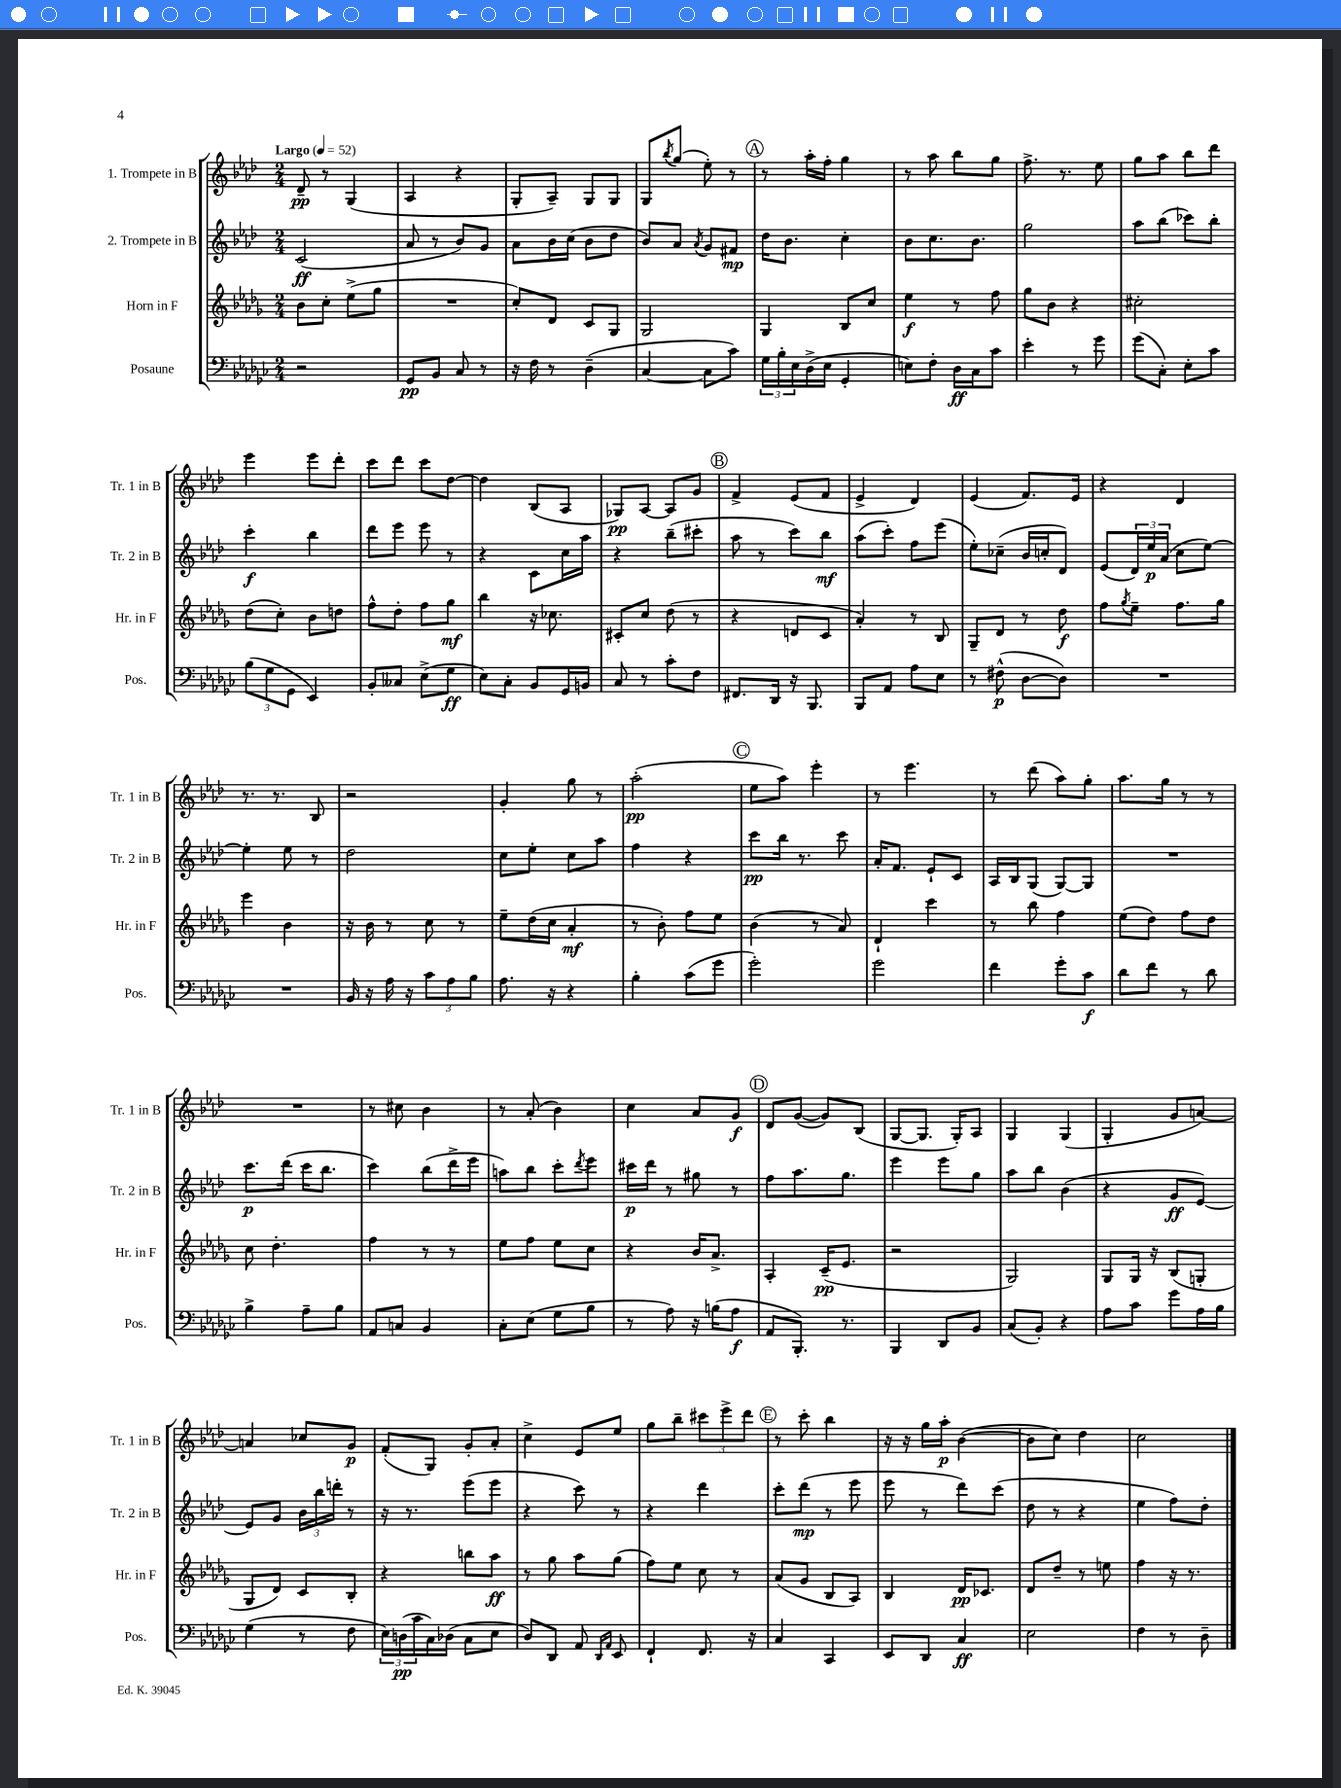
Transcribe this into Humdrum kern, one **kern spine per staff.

**kern	**kern	**kern	**kern
*staff4	*staff3	*staff2	*staff1
*clefF4	*clefG2	*clefG2	*clefG2
*k[b-e-a-d-g-c-]	*k[b-e-a-d-g-]	*k[b-e-a-d-]	*k[b-e-a-d-]
*M2/4	*M2/4	*M2/4	*M2/4
*MM52	*MM52	*MM52	*MM52
2r	8b-	(2c	8d-~
.	8cc'	.	8r
.	(8ee-^	.	(4G
.	8gg-	.	.
=	=	=	=
8GG-	2r	8a-	4A-
8BB-	.	8r	.
8C-	.	8b-)	4r
8r	.	8g	.
=	=	=	=
16r	8cc')	8a-	8G'
16F	.	.	.
8r	8d-	16b-	8A-~)
.	.	(16cc	.
(4D-~	8c	8b-	8G
.	8G-	8dd-	8G
=	=	=	=
[4C-	2G-	8b-)	8G
.	.	.	8qbb-
.	.	8a-	(8gg
.	.	8qa-	.
8C-]	.	8g	8ee-')
8c-)	.	8f#	8r
=	=	=	=
24G-	4G-	16dd-	8r
24B-'	.	.	.
.	.	8.b-	.
24E-	.	.	.
(16D-^	.	.	16aa-'
16E-	.	.	16ff'
4GG-'	8B-	4cc'	4gg
.	8cc	.	.
=	=	=	=
8E)	4ee-	8b-	8r
8F'	.	8.cc	8aa-
16D-	8r	.	8bb-
16C-	.	8.b-	.
8c-	8ff	.	8gg
=	=	=	=
4e-'	8gg-	2gg	8.ff^
.	8b-	.	.
.	.	.	8.r
8r	4r	.	.
8g-	.	.	8ee-
=	=	=	=
(8g-	2cc#'	8aa-	8gg
8C-')	.	(8bb-	8aa-
8E-'	.	8ccc-)	8bb-
8c-	.	8bb-'	8ddd-
=	=	=	=
(12B-	(8dd-	4ccc'	4eee-
12G-	.	.	.
.	8cc')	.	.
12GG-	.	.	.
4EE-)	8b-	4bb-	8eee-
.	8dd	.	8ddd-'
=	=	=	=
8BB-'	8ff^^	8ddd-	8ccc
8C--	8dd-'	8eee-	8ddd-
(8E-^	8ff	8eee-	8ccc
8G-	8gg-	8r	[8dd-
=	=	=	=
8E-)	4bb-	4r	4dd-]
8C-'	.	.	.
8BB-	16r	8c	(8B-
.	8.cc-	.	.
16GG-	.	16cc	8A-
16BB	.	16aa-	.
=	=	=	=
8C-	8c#'	4r	8G-)
8r	8cc	.	[8A-
8c-'	(8dd-	(8bb-~	8A-]
8F	8r	8ccc#'	8g
=	=	=	=
8.FF#	4r	8aa-	4f^
.	.	8r	.
16DD-	.	.	.
16r	8d	8ccc)	(8e-
8.BBB-	.	.	.
.	8c	8bb-	8f
=	=	=	=
8BBB-	4a-')	(8aa-	4e-^
8AA-	.	8ccc')	.
8A-	8r	8ff	4d-)
8E-	8B-	(8eee-	.
=	=	=	=
8r	8G-~	8ee-')	(4e-
(8F#^^	8d-	(8cc-~	.
[8D-	8r	16b-	8.f)
.	.	16cc'	.
8D-])	8dd-	8d-)	.
.	.	.	16e-
=	=	=	=
2r	8ff	(8e-	4r
.	8qgg-	.	.
.	8ee-~	24d-)	.
.	.	24ee-	.
.	.	(24a-	.
.	8.ff	8cc	4d-
.	.	[8ee-)	.
.	16gg-	.	.
=	=	=	=
2r	4eee-	4ee-']	8.r
.	.	.	8.r
.	4b-	8ee-	.
.	.	8r	8B-
=	=	=	=
16BB-	16r	2dd-	2r
16r	16b-	.	.
16A-	8r	.	.
16r	.	.	.
12c-	8cc	.	.
12A-	.	.	.
.	8r	.	.
12B-	.	.	.
=	=	=	=
8.A-	8ee-~	8cc	4g'
.	(16dd-	8ee-'	.
16r	16cc	.	.
4r	4a-'	8cc	8gg
.	.	8aa-	8r
=	=	=	=
4B-'	8r	4ff	(2aa-'
.	8b-')	.	.
(8c-	8ff	4r	.
8g-	8ee-	.	.
=	=	=	=
2g-')	(4b-	8ccc	8ee-
.	.	16bb-	8aa-)
.	.	8.r	.
.	8r	.	4eee-'
.	8a-)	8ccc	.
=	=	=	=
2g-	4d-`	16a-'	8r
.	.	8.f	.
.	.	.	4.eee-
.	4ccc	8e-`	.
.	.	8c	.
=	=	=	=
4f	8r	16A-	8r
.	.	16B-	.
.	8bb-	(8G	(8ddd-
8g-'	4ff	[8G)	8aa-)
8c-	.	8G]	8gg'
=	=	=	=
8d-	(8ee-	2r	8.aa-
8f	8dd-)	.	.
.	.	.	16gg
8r	8ff	.	8r
8d-	8dd-	.	8r
=	=	=	=
4B-^	8cc	8.ccc	2r
.	4.dd-'	.	.
.	.	(16ddd-	.
8A-~	.	16ccc	.
.	.	8.bb-	.
8B-	.	.	.
=	=	=	=
8AA-	4ff	4ccc)	8r
8C	.	.	8cc#
4BB-	8r	(8bb-	4b-
.	8r	16ddd-^	.
.	.	16eee-	.
=	=	=	=
8C-'	8ee-	8aa)	8r
(8E-	8ff	8bb-	(8a-'
8G-	8ee-	8ccc'	4b-)
.	.	8qddd-	.
8B-	8cc	8eee-	.
=	=	=	=
8r	4r	16ccc#	4cc
.	.	16ddd-	.
8A-)	.	8r	.
16r	16b-	8gg#	8a-
(16B	8.a-^	.	.
8A-	.	8r	8g
=	=	=	=
8AA-	4A-'	8ff	8d-
8.BBB-')	.	8.aa-	([8g
.	(16c~	.	8g])
8.r	8.e-	8.gg	.
.	.	.	(8B-
=	=	=	=
4BBB-	2r	4eee-	[8G
.	.	.	8.G]
8DD-	.	8eee-	.
.	.	.	16G')
8BB-	.	8gg	8A-
=	=	=	=
(8C-	2G-)	8aa-	4G
8BB-')	.	8bb-	.
4r	.	(4b-	(4G
=	=	=	=
8A-	8G-	4r	4G'
8c-	16G-	.	.
.	16r	.	.
8g-	(8B-	8g	8g
16A-	8G'	[8e-)	[8a)
16B-	.	.	.
=	=	=	=
(4G-	8G-	8e-]	4a]
.	8d-)	8g	.
8r	8c	24b-	8cc-
.	.	24bb-	.
.	.	24ddd'	.
8F	8B-'	8r	8g
=	=	=	=
24E-)	4r	16r	(8f'
(24D	.	.	.
.	.	8.r	.
24c-	.	.	.
16C-)	.	.	8G)
(16D-	.	.	.
8C-	8bb	(8eee-	8g'
8E-	8aa-	8eee-	8a-'
=	=	=	=
8D-)	8r	4r	4cc^
8DD-	8gg-	.	.
8AA-	8aa-	8ccc)	8e-
16qqDD-	.	.	.
16qqAA-	.	.	.
8EE-	(8gg-	8r	8ee-
=	=	=	=
4FF`	8ff)	4r	8gg
.	8ee-	.	8bb-~
8.FF	8cc	4ddd-	12ccc#
.	.	.	12eee-^
.	8r	.	.
.	.	.	12ddd-
16r	.	.	.
=	=	=	=
4C-	(8a-	8ccc'	8r
.	8g-	(8ddd-	8ccc'
4CC-	8B-	8r	4bb-
.	8A-)	8eee-	.
=	=	=	=
8EE-	4B-	8eee-	16r
.	.	.	16r
8DD-	.	8r	16gg
.	.	.	16aa-'
4C-	16d-	8ddd-)	([4b-
.	8.c-	.	.
.	.	(8ccc	.
=	=	=	=
2E-	8d-	8dd-	8b-]
.	8dd-~	8r	8cc)
.	8r	4r	4dd-
.	8ee	.	.
=	=	=	=
4F	4ff	4ee-	2cc
8r	16r	8ff)	.
.	8.r	.	.
8D-~	.	8dd-'	.
==	==	==	==
*-	*-	*-	*-
